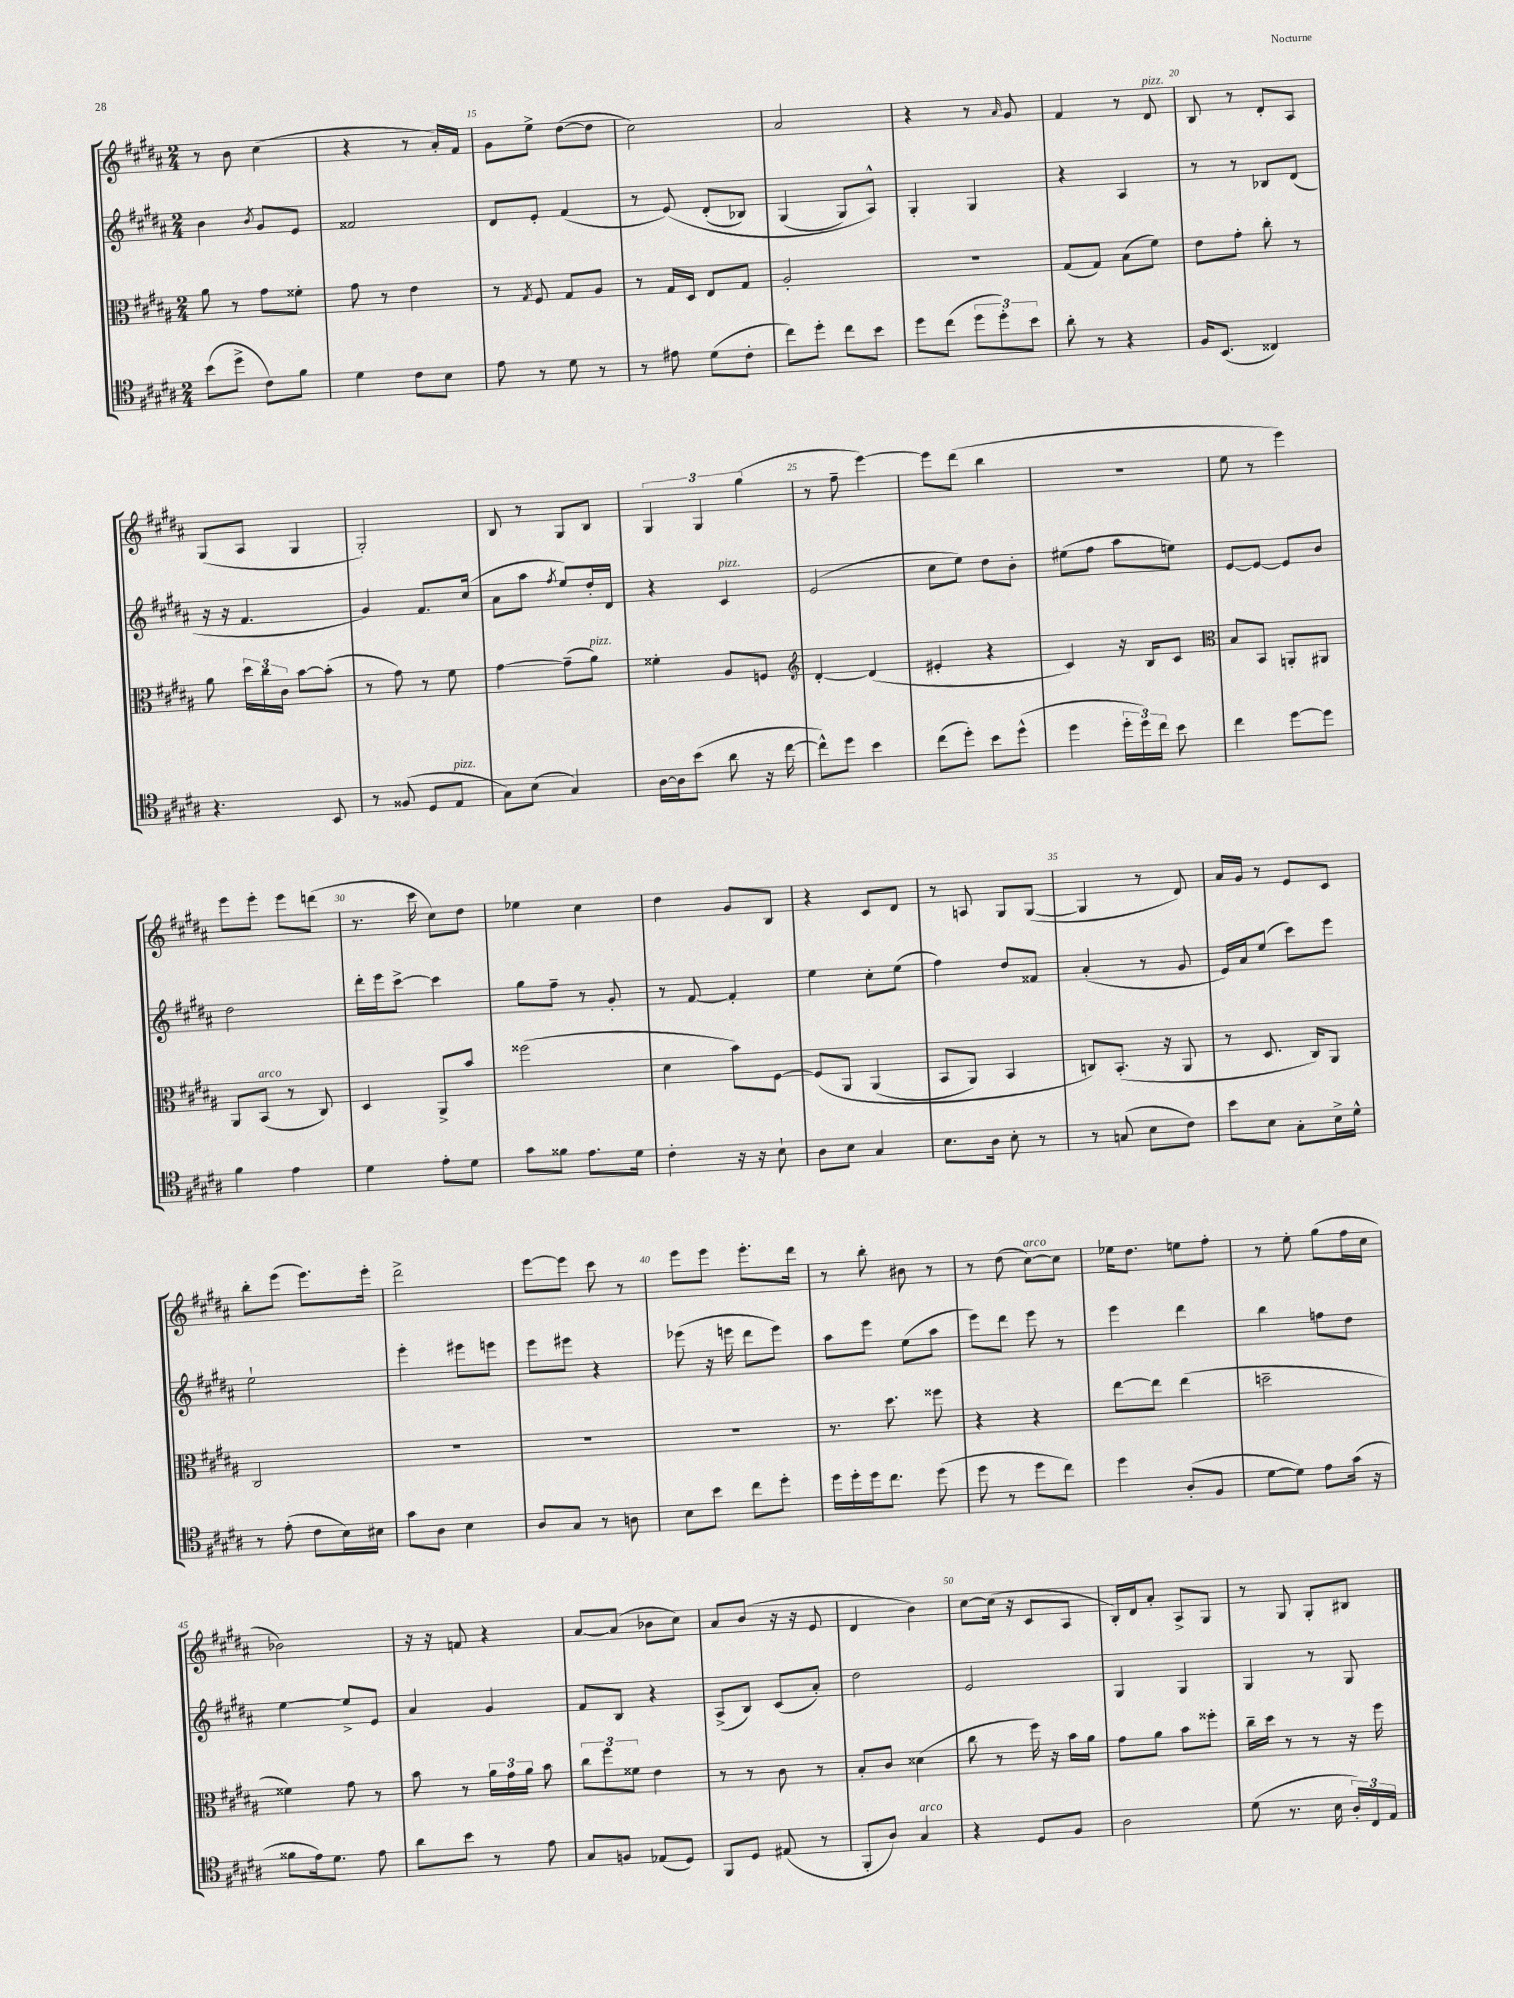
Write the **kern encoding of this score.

**kern	**kern	**kern	**kern
*staff4	*staff3	*staff2	*staff1
*clefC4	*clefC3	*clefG2	*clefG2
*k[f#c#g#d#a#]	*k[f#c#g#d#a#]	*k[f#c#g#d#a#]	*k[f#c#g#d#a#]
*M2/4	*M2/4	*M2/4	*M2/4
(8b	8a#	4b	8r
8dd#^	8r	.	8b
.	.	8qb	.
8c#)	8g#	8g#	(4cc#
8f#	8f##'	8e	.
=	=	=	=
4d#	8g#	2f##	4r
.	8r	.	.
8c#	4e	.	8r
8B	.	.	16a#')
.	.	.	16f#
=	=	=	=
8e	8r	8d#	8g#
.	8qG#	.	.
8r	8F#	8e'	8ee^
8d#	8G#	(4f#	([8dd#
8r	8A#	.	8dd#]
=	=	=	=
8r	8r	8r	2cc#)
8e#	16G#	&(8e)	.
.	16D#	.	.
(8d#	8E	(8d#'	.
8c#'	8G#	8B-)	.
=	=	=	=
8cc#)	2A#'	(4G#	2a#
8dd#'	.	.	.
8cc#	.	8G#)	.
8b	.	8A#^^&)	.
=	=	=	=
8dd#	2r	4G#'	4r
(8cc#	.	.	.
12dd#	.	4G#	8r
12dd#')	.	.	.
.	.	.	16qqa#
.	.	.	8g#
12b	.	.	.
=	=	=	=
8a#'	(8G#	4r	4f#
8r	8G#)	.	.
4r	(8B	4A#	8r
.	8f#)	.	8d#
=	=	=	=
16F#	8e	8r	8B
(8.BB	.	.	.
.	8g#'	8r	8r
4C##)	8cc#'	8B-	8d#'
.	8r	(8d#	8A#
=	=	=	=
4.r	8a#	16r	(8G#
.	.	16r	.
.	24dd#	4.f#	8A#
.	24cc#	.	.
.	24c#	.	.
.	[8b	.	4G#
8BB	(8b']	.	.
=	=	=	=
8r	8r	4g#)	2G#')
(8F##	8g#)	.	.
8D#	8r	8.f#	.
8E	8f#	.	.
.	.	(16cc#	.
=	=	=	=
8G#)	[4g#	8a#	8B
(8B	.	8aa#	8r
.	.	8qff#	.
4G#)	(8g#~]	8ee)	8G#
.	8a#)	16dd#'	8B
.	.	16d#	.
=	=	=	=
[16A#	4f##'	4r	6G#
16A#]	.	.	.
(8b	.	.	.
.	.	.	6G#
8a#	8A#	4c#	.
.	.	.	(6gg#
16r	8F	.	.
[16cc#	.	.	.
=	=	=	=
*	*clefG2	*	*
8cc#^^])	[4d#'	(2e	8r
8dd#	.	.	8ff#~
4b	(4d#]	.	[4eee)
=	=	=	=
(8cc#	4e#'	8cc#	8eee]
8dd#')	.	8ee)	(8ddd#
8b	4r	8dd#	4bb
(8dd#^^	.	8b'	.
=	=	=	=
4dd#	4c#)	(8ee#	2r
.	.	8ff#	.
24dd#'	16r	8aa#	.
24dd#)	.	.	.
.	16B	.	.
24cc#	.	.	.
8b	8c#	8ee)	.
=	=	=	=
*	*clefC3	*	*
4cc#	8B	[8e	8ee
.	8BB	8e_	8r
[8dd#	8AA'	8e]	4eee)
8dd#]	8AA#	8b	.
=	=	=	=
4f#	8AA#	2dd#	8eee
.	(8BB	.	8eee'
4e	8r	.	8eee
.	8C#)	.	(8ddd
=	=	=	=
4d#	4D#	16ddd#'	8.r
.	.	16eee	.
.	.	[8ccc#^	.
.	.	.	16ccc#
8e'	8AA#^	4ccc#]	8cc#)
8d#	8b	.	8dd#
=	=	=	=
8g#	(2ff##	8gg#	4ee-
8f##	.	8ff#~	.
8.e	.	8r	4cc#
.	.	8g#'	.
16d#	.	.	.
=	=	=	=
4c#'	4d#	8r	4dd#
.	.	[8f#	.
16r	8b)	4f#']	8g#
16r	.	.	.
8B`	[8F#	.	8B
=	=	=	=
8A#	&(8F#]	4ee	4r
8B	8AA#	.	.
4G#	(4AA#	8cc#'	8c#
.	.	(8ee	8d#
=	=	=	=
8.B	8BB	4ff#)	8r
.	8AA#)	.	8A
16A#	.	.	.
8B'	4BB	8dd#	8G#
8r	.	8f##	([8G#
=	=	=	=
8r	8C&)	(4a#'	4G#]
(8G	(8.BB'	.	.
8B	.	8r	8r
.	16r	.	.
8c#)	8AA#	8g#	8d#)
=	=	=	=
8b	8r	16e)	16a#
.	.	16a#	16g#
8B	8.D#	(8ee	8r
8G#'	.	8ccc#)	8e
.	16C#)	.	.
16B^	8AA#	8eee	8c#
16d#^^	.	.	.
=	=	=	=
8r	2C#	2ee`	8bb'
(8e'	.	.	(8eee
8c#	.	.	8.eee)
16B)	.	.	.
16B#	.	.	16eee'
=	=	=	=
8g#	2r	4eee'	2ddd#^
8A#	.	.	.
4B	.	8eee#	.
.	.	8eee	.
=	=	=	=
8A#	2r	8eee	[8eee
8G#	.	8eee#	8eee]
8r	.	4r	8ccc#
8A	.	.	8r
=	=	=	=
8B	2r	(8eee-	8eee
8b	.	16r	8eee
.	.	16eee	.
8cc#	.	8ddd#	8.eee'
8dd#'	.	8eee)	.
.	.	.	16ddd#
=	=	=	=
16dd#	8.r	8aa#	8r
16dd#'	.	.	.
16dd#	.	8eee	8bb'
8.cc#	8.dd#	.	.
.	.	(8ee	8b#
(8dd#	8ff##	8aa#	8r
=	=	=	=
8dd#	4r	8eee)	8r
8r	.	8ddd#	(8dd#
8dd#	4r	8eee	[8cc#)
8cc#)	.	8r	8cc#]
=	=	=	=
4dd#	[8ee	4eee	16ee-
.	.	.	8.dd#
.	8ee]	.	.
(8A#'	(4ee	4ddd#	8ee
8F#	.	.	8ff#'
=	=	=	=
[8d#	2dd~	4bb	8r
8d#])	.	.	8ee'
8e	.	8ff	(8gg#
(16g#	.	8dd#	16ff#
16r	.	.	16cc#
=	=	=	=
8f##	4f##)	[4ee	2b-)
16e)	.	.	.
8.d#	.	.	.
.	8g#	8ee^]	.
8e	8r	8e	.
=	=	=	=
8a#	8b	4a#	16r
.	.	.	16r
8b	8r	.	8f
8r	24a#	4g#	4r
.	24g#	.	.
.	24a#	.	.
8e	8b	.	.
=	=	=	=
8G#	12cc#	8f#	[8a#
.	12ff#	.	.
8F	.	8B	(8a#]
.	12f##	.	.
(8E-	4e	4r	8b-
8D#)	.	.	8cc#)
=	=	=	=
8FF#	8r	(8A#^	8a#
8D#	8r	8B)	(8b
(8E#	8c#	(8c#	16r
.	.	.	16r
8r	8r	8a#')	8e
=	=	=	=
8FF#'	8B'	2dd#	4d#
8A#)	8c#	.	.
4G#	(4d##	.	4b)
=	=	=	=
4r	8cc#	2e	[8cc#
.	8r	.	(16cc#]
.	.	.	16r
8D#	16ff#)	.	8c#
.	16r	.	.
8F#	16b	.	8A#
.	16a#	.	.
=	=	=	=
2A#	8g#	4G#	16B')
.	.	.	16d#
.	8a#	.	8a#'
.	8b	4G#	8A#^
.	8ff##'	.	8G#
=	=	=	=
(8d#	16cc#~	4G#	8r
.	16dd#	.	.
8.r	8r	.	8G#
.	8r	8r	8G#'
16B	.	.	.
24A#')	16r	8G#	8B#
24C#	.	.	.
.	16ff#	.	.
24E	.	.	.
==	==	==	==
*-	*-	*-	*-
